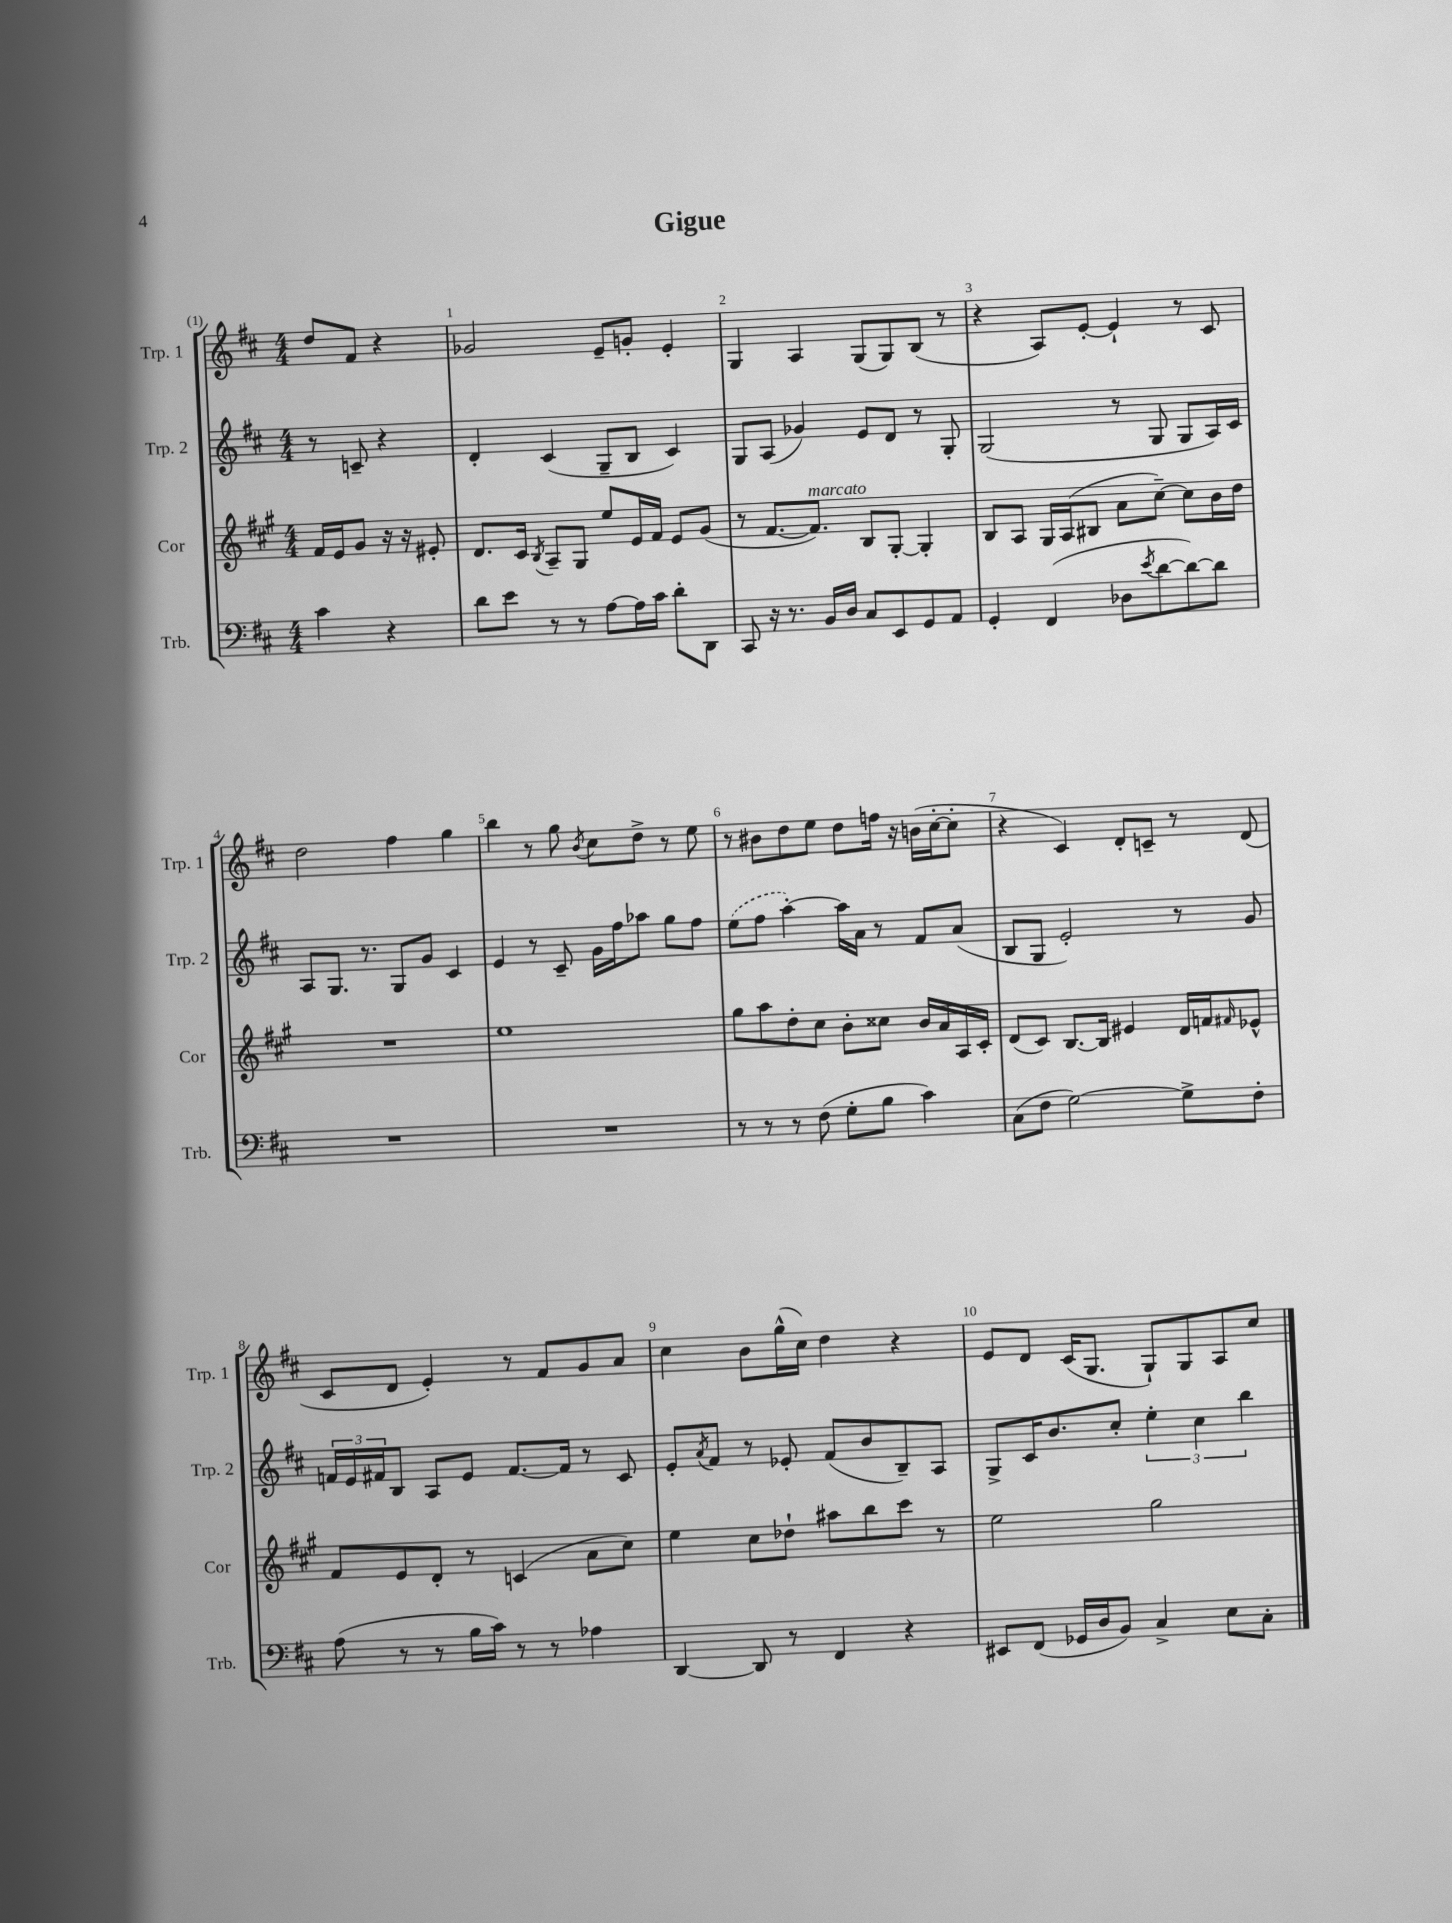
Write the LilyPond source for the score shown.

\header { title = "Gigue" }
<<
\new StaffGroup <<
\new Staff = "s0" \with { instrumentName = "Trp. 1" shortInstrumentName = "Trp. 1" } {
    \clef treble \key d \major \numericTimeSignature \time 4/4 \partial 2
    d''8 fis'8 r4 |
    ges'2 e'8-- g'8-. e'4-. |
    g4 a4 g8( g8) b8( r8 |
    r4 a8) e'8~-. e'4-! r8 cis'8 |
    d''2 fis''4 g''4 |
    b''4 r8 g''8 \acciaccatura { b'8 } cis''8 d''8-> r8 e''8 |
    r8 bis'8 d''8 e''8 d''8 f''16 r16 b'16( cis''16~-. cis''8-. |
    r4 cis'4) d'8-. c'8-- r8 d'8( |
    cis'8 d'8 e'4-.) r8 fis'8 g'8 a'8 |
    cis''4 b'8 g''16-^( cis''16) d''4 r4 |
    e'8 d'8 cis'16( g8. g8-!) g8 a8 cis''8 \bar "|." |
}
\new Staff = "s1" \with { instrumentName = "Trp. 2" shortInstrumentName = "Trp. 2" } {
    \clef treble \key d \major \numericTimeSignature \time 4/4 \partial 2
    r8 c'8-- r4 |
    d'4-. cis'4( g8-- b8 cis'4) |
    g8 a8( ges'4) e'8 d'8 r8 g8-. |
    g2( r8 g8 g8 a16) cis'16 |
    a8 g8. r8. g8 g'8 cis'4 |
    e'4 r8 cis'8-- g'16 fis''16 aes''8 g''8 fis''8 |
    \once \slurDashed e''8( fis''8 a''4~-.) a''16 a'16 r8 fis'8 a'8( |
    b8 g8 e'2-.) r8 g'8 |
    \tuplet 3/2 { f'16 e'16 fis'16 } b8 a8 e'8 fis'8.~ fis'16 r8 cis'8 |
    e'8-. \acciaccatura { a'8 } fis'8 r8 ees'8-. fis'8( b'8 b8--) a8 |
    g8-> cis'16 b'8. cis''8-. \tuplet 3/2 { e''4-. cis''4 b''4 } \bar "|." |
}
\new Staff = "s2" \with { instrumentName = "Cor" shortInstrumentName = "Cor" } {
    \clef treble \key a \major \numericTimeSignature \time 4/4 \partial 2
    fis'16 e'16 gis'8 r16 r16 eis'8-. |
    d'8. cis'16 \acciaccatura { b8 } a8-- gis8 e''8 e'16 fis'16 e'8 gis'8( |
    r8 fis'8.~ fis'8.^\markup { \italic "marcato" }) b8 gis8~-. gis4-. |
    b8 a8 gis16 a16( bis8 a'8 cis''8~--) cis''8 b'16 d''16 |
    R1 |
    e''1 |
    gis''8 a''8 d''8-. cis''8 b'8-. cisis''8 b'16 a'16 a16 cis'16-. |
    d'8( cis'8) b8.~ b16 eis'4 d'16 f'16 \grace { fis'16 } ees'8-^ |
    fis'8 e'8 d'8-. r8 c'4( a'8 cis''8) |
    e''4 cis''8 des''8-! ais''8 b''8 cis'''8 r8 |
    e''2 gis''2 \bar "|." |
}
\new Staff = "s3" \with { instrumentName = "Trb." shortInstrumentName = "Trb." } {
    \clef bass \key d \major \numericTimeSignature \time 4/4 \partial 2
    cis'4 r4 |
    d'8 e'8 r8 r8 a8~ a16 cis'16 d'8-. d,8 |
    cis,8 r16 r8. b,16 d16 cis8 e,8 g,8 a,8 |
    g,4-. fis,4( des8 \acciaccatura { e'8 } d'8~ d'8~) d'8 |
    R1 |
    R1 |
    r8 r8 r8 fis8( g8-. b8 cis'4) |
    cis8( fis8 g2~) g8-> fis8-. |
    a8( r8 r8 b16 cis'16) r8 r8 aes4 |
    d,4~ d,8 r8 fis,4 r4 |
    eis,8 fis,8( ges,16 d16 b,8) cis4-> e8 cis8-. \bar "|." |
}
>>
>>
\layout { \context { \Score \override BarNumber.break-visibility = ##(#f #t #t) barNumberVisibility = #all-bar-numbers-visible } }
